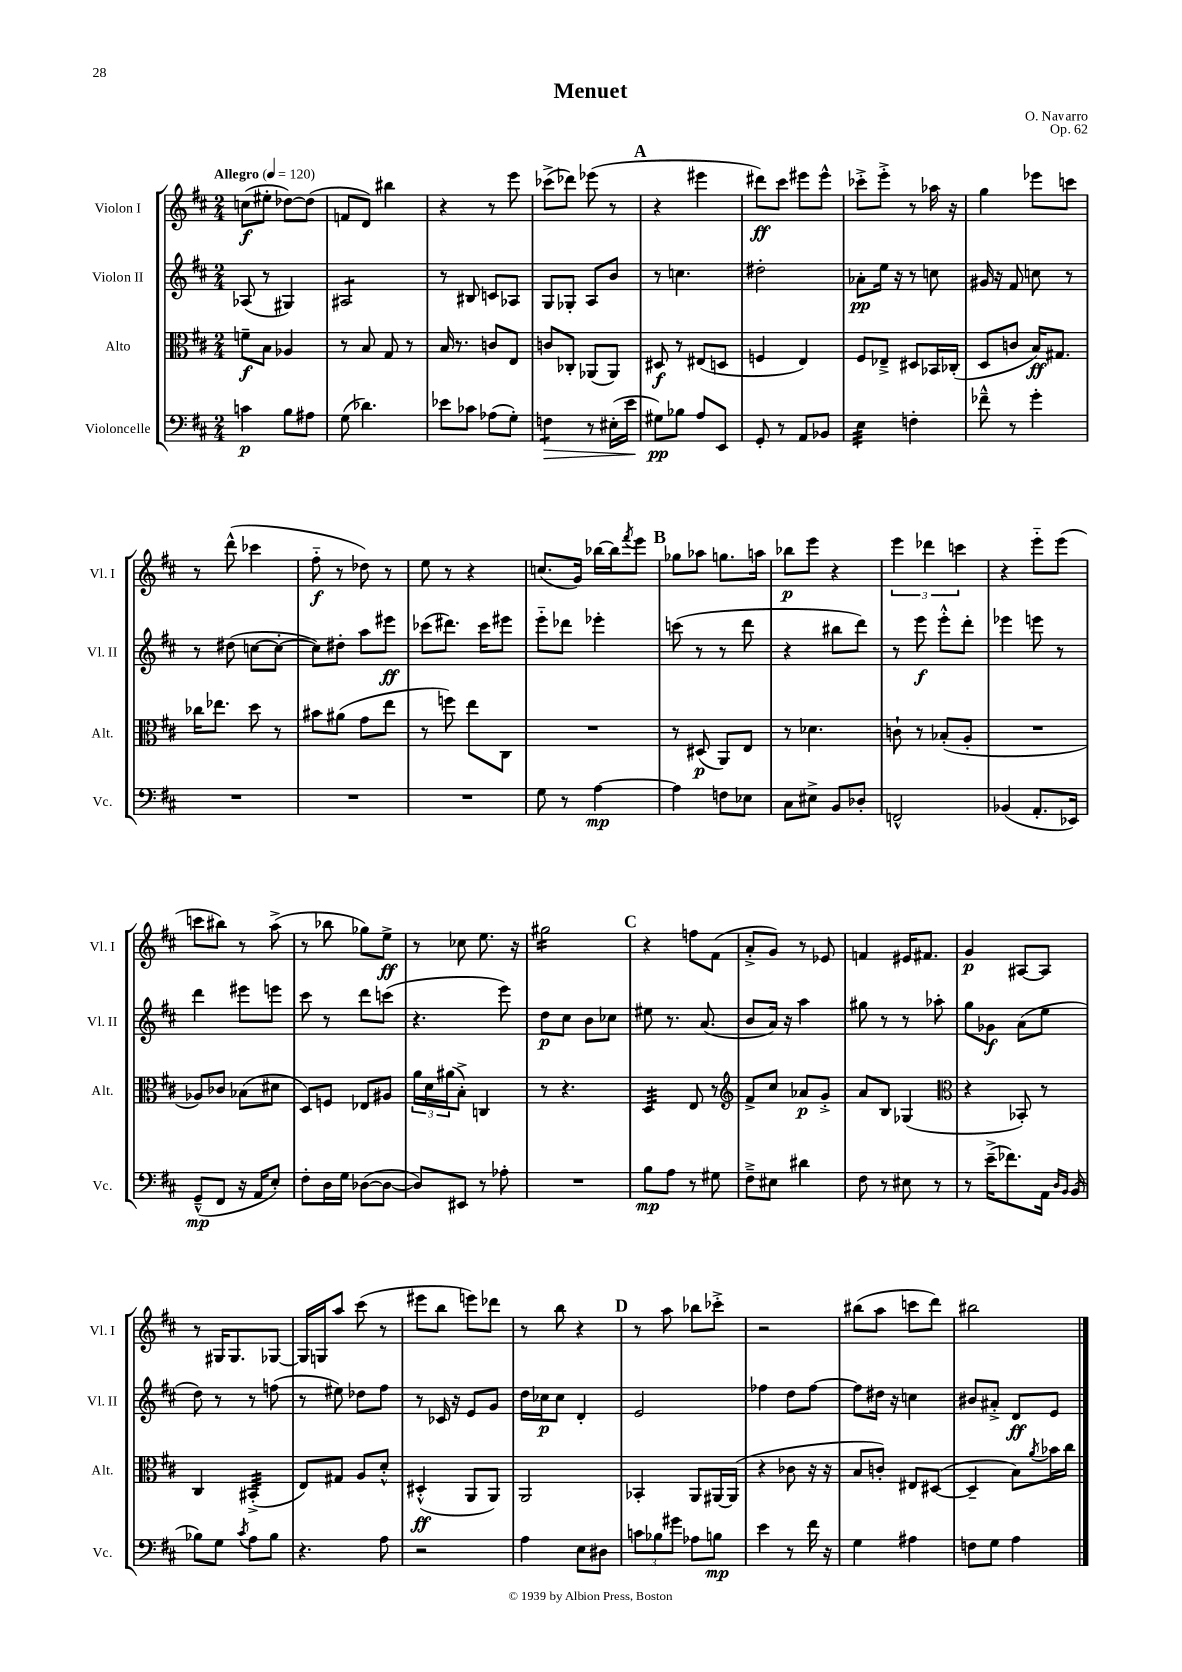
\header { title = "Menuet" composer = "O. Navarro" opus = "Op. 62" }
<<
\new StaffGroup <<
\new Staff = "s0" \with { instrumentName = "Violon I" shortInstrumentName = "Vl. I" } {
    \clef treble \key d \major \numericTimeSignature \time 2/4 \tempo "Allegro" 4 = 120
    c''8\f( eis''8-. des''8~) des''8( |
    f'8 d'8) bis''4 |
    r4 r8 e'''8 |
    ces'''8->( des'''8) ees'''8( r8 |
    \mark \markup { \bold "A" } r4 eis'''4 |
    dis'''8\ff) cis'''8 eis'''8 eis'''8-^ |
    ces'''8-.-> e'''8-.-> r8 aes''16 r16 |
    g''4 ees'''8 c'''8 |
    r8 d'''8-^( ces'''4 |
    fis''8-_\f r8 des''8) r8 |
    e''8 r8 r4 |
    c''8.( g'16) bes''16~ bes''16 \acciaccatura { fis'''8 } e'''8 |
    \mark \markup { \bold "B" } ges''8 aes''8 g''8. a''16 |
    bes''8\p e'''8 r4 |
    \tuplet 3/2 { e'''4 des'''4 c'''4 } |
    r4 e'''8-_ e'''8( |
    c'''8 bis''8) r8 a''8->( |
    r8 bes''8 ges''8) e''8->\ff |
    r8 ces''8 e''8. r16 |
    gis''2:16 |
    \mark \markup { \bold "C" } r4 f''8 fis'8( |
    a'8-.-> g'8) r8 ees'8 |
    f'4 eis'16 fis'8. |
    g'4\p ais8~ ais8 |
    r8 gis16 gis8. ges8~ |
    ges16 g16 a''8 cis'''8( r8 |
    eis'''8 b''8 e'''8) des'''8 |
    r8 b''8 r4 |
    \mark \markup { \bold "D" } r8 a''8 bes''8 ces'''8-.-> |
    r2 |
    bis''8( a''8 c'''8 d'''8) |
    bis''2 \bar "|." |
}
\new Staff = "s1" \with { instrumentName = "Violon II" shortInstrumentName = "Vl. II" } {
    \clef treble \key d \major \numericTimeSignature \time 2/4
    aes8( r8 gis4) |
    ais2:8 |
    r8 bis8 c'8 aes8 |
    g8 ges8-. a8 b'8 |
    \mark \markup { \bold "A" } r8 c''4. |
    dis''2-. |
    aes'8-.\pp e''16 r16 r8 c''8 |
    gis'16 r16 fis'8 c''8 r8 |
    r8 dis''8( c''8~ c''8~-. |
    c''8) dis''8-. a''8 eis'''8\ff |
    ces'''8( dis'''8.) ces'''16 eis'''8 |
    e'''8-_ des'''8 ees'''4-. |
    \mark \markup { \bold "B" } c'''8( r8 r8 d'''8 |
    r4 bis''8 d'''8) |
    r8 e'''8\f e'''8-.-^ d'''8-. |
    ees'''4 e'''8 r8 |
    d'''4 eis'''8 e'''8 |
    cis'''8 r8 d'''8 c'''8( |
    r4. e'''8) |
    d''8\p cis''8 b'8 ces''8 |
    \mark \markup { \bold "C" } eis''8 r8. a'8.( |
    b'8 a'16) r16 a''4 |
    gis''8 r8 r8 aes''8-. |
    g''8 ges'8\f a'8( e''8 |
    d''8) r8 r8 f''8( |
    r8 eis''8) des''8 fis''8 |
    r8 ces'16 r16 e'8 g'8 |
    d''16 ces''16\p ces''8 d'4-. |
    \mark \markup { \bold "D" } e'2 |
    fes''4 d''8 fes''8~ |
    fes''8 dis''16 r16 c''4 |
    bis'8 ais'8-.-> d'8\ff e'8 \bar "|." |
}
\new Staff = "s2" \with { instrumentName = "Alto" shortInstrumentName = "Alt." } {
    \clef alto \key d \major \numericTimeSignature \time 2/4
    f'8--\f b8 aes4 |
    r8 b8 g8 r8 |
    b16 r8. c'8 e8 |
    c'8 ces8-. aes,8( aes,8) |
    \mark \markup { \bold "A" } dis8\f r8 eis8( d8 |
    f4 e4) |
    fis8 ees8---> dis8 bes,16 ces16-.( |
    d8 c'8 b16\ff) gis8. |
    ces''16 ees''8. d''8 r8 |
    bis'8 ais'8( g'8 e''8 |
    r8 f''8) e''8 cis8 |
    R2 |
    \mark \markup { \bold "B" } r8 dis8\p( a,8) e8 |
    r8 des'4. |
    c'8-! r8 bes8-.( a8-. |
    R2 |
    aes8) ces'8 bes8( dis'8 |
    d8) f8 ees8 ais8 |
    \tuplet 3/2 { a'16 d'16 ais'16( } b8-.->) c4 |
    r8 r4. |
    \mark \markup { \bold "C" } d4:32 e8 r8 |
    \clef treble fis'8-> cis''8 aes'8\p g'8-.-> |
    a'8 b8 ges4( |
    \clef alto r4 bes,8-.) r8 |
    cis4 bis,4:32-.->( |
    e8) gis8 a8 d'8-.-^ |
    dis4-.-^\ff( a,8 a,8) |
    a,2 |
    \mark \markup { \bold "D" } bes,4-. a,8 ais,16~ ais,16( |
    r4 ces'8 r16 r16 |
    b8 c'8-.) eis8 dis8~( |
    dis4-- b8) \acciaccatura { a'8 } bes'16 cis''16 \bar "|." |
}
\new Staff = "s3" \with { instrumentName = "Violoncelle" shortInstrumentName = "Vc." } {
    \clef bass \key d \major \numericTimeSignature \time 2/4
    c'4\p b8 ais8 |
    g8( des'4.) |
    ees'8 ces'8 aes8( g8-.) |
    f4:8\> r8 eis16-.( e'16 |
    \mark \markup { \bold "A" } gis8\pp\!) bes8 a8 e,8 |
    g,8-. r8 a,8 bes,8 |
    e4:32 f4-. |
    fes'8---^ r8 g'4-. |
    R2 |
    R2 |
    R2 |
    g8 r8 a4~\mp |
    \mark \markup { \bold "B" } a4 f8 ees8 |
    cis8 eis8-> b,8 des8-. |
    f,2-^ |
    bes,4( a,8.-. ees,16) |
    g,8---^\mp( fis,8 r16 a,16 e8-.) |
    fis8-. d16 g16 des8~( des8~ |
    des8) eis,8 r8 aes8-. |
    R2 |
    \mark \markup { \bold "C" } b8\mp a8 r8 gis8 |
    fis8---> eis8 dis'4 |
    fis8 r8 eis8 r8 |
    r8 e'16--->( fes'8.) a,16 \grace { d16 b,16 } b,16( |
    bes8) g8 \acciaccatura { cis'8 } a8 bes8 |
    r4. a8 |
    r2 |
    a4 e8 dis8 |
    \mark \markup { \bold "D" } \tuplet 3/2 { c'8 bes8 gis'8 } aes8 b8\mp |
    e'4 r8 fis'16 r16 |
    g4 ais4 |
    f8 g8 a4 \bar "|." |
}
>>
>>
\layout { \context { \Score \remove "Bar_number_engraver" } }
